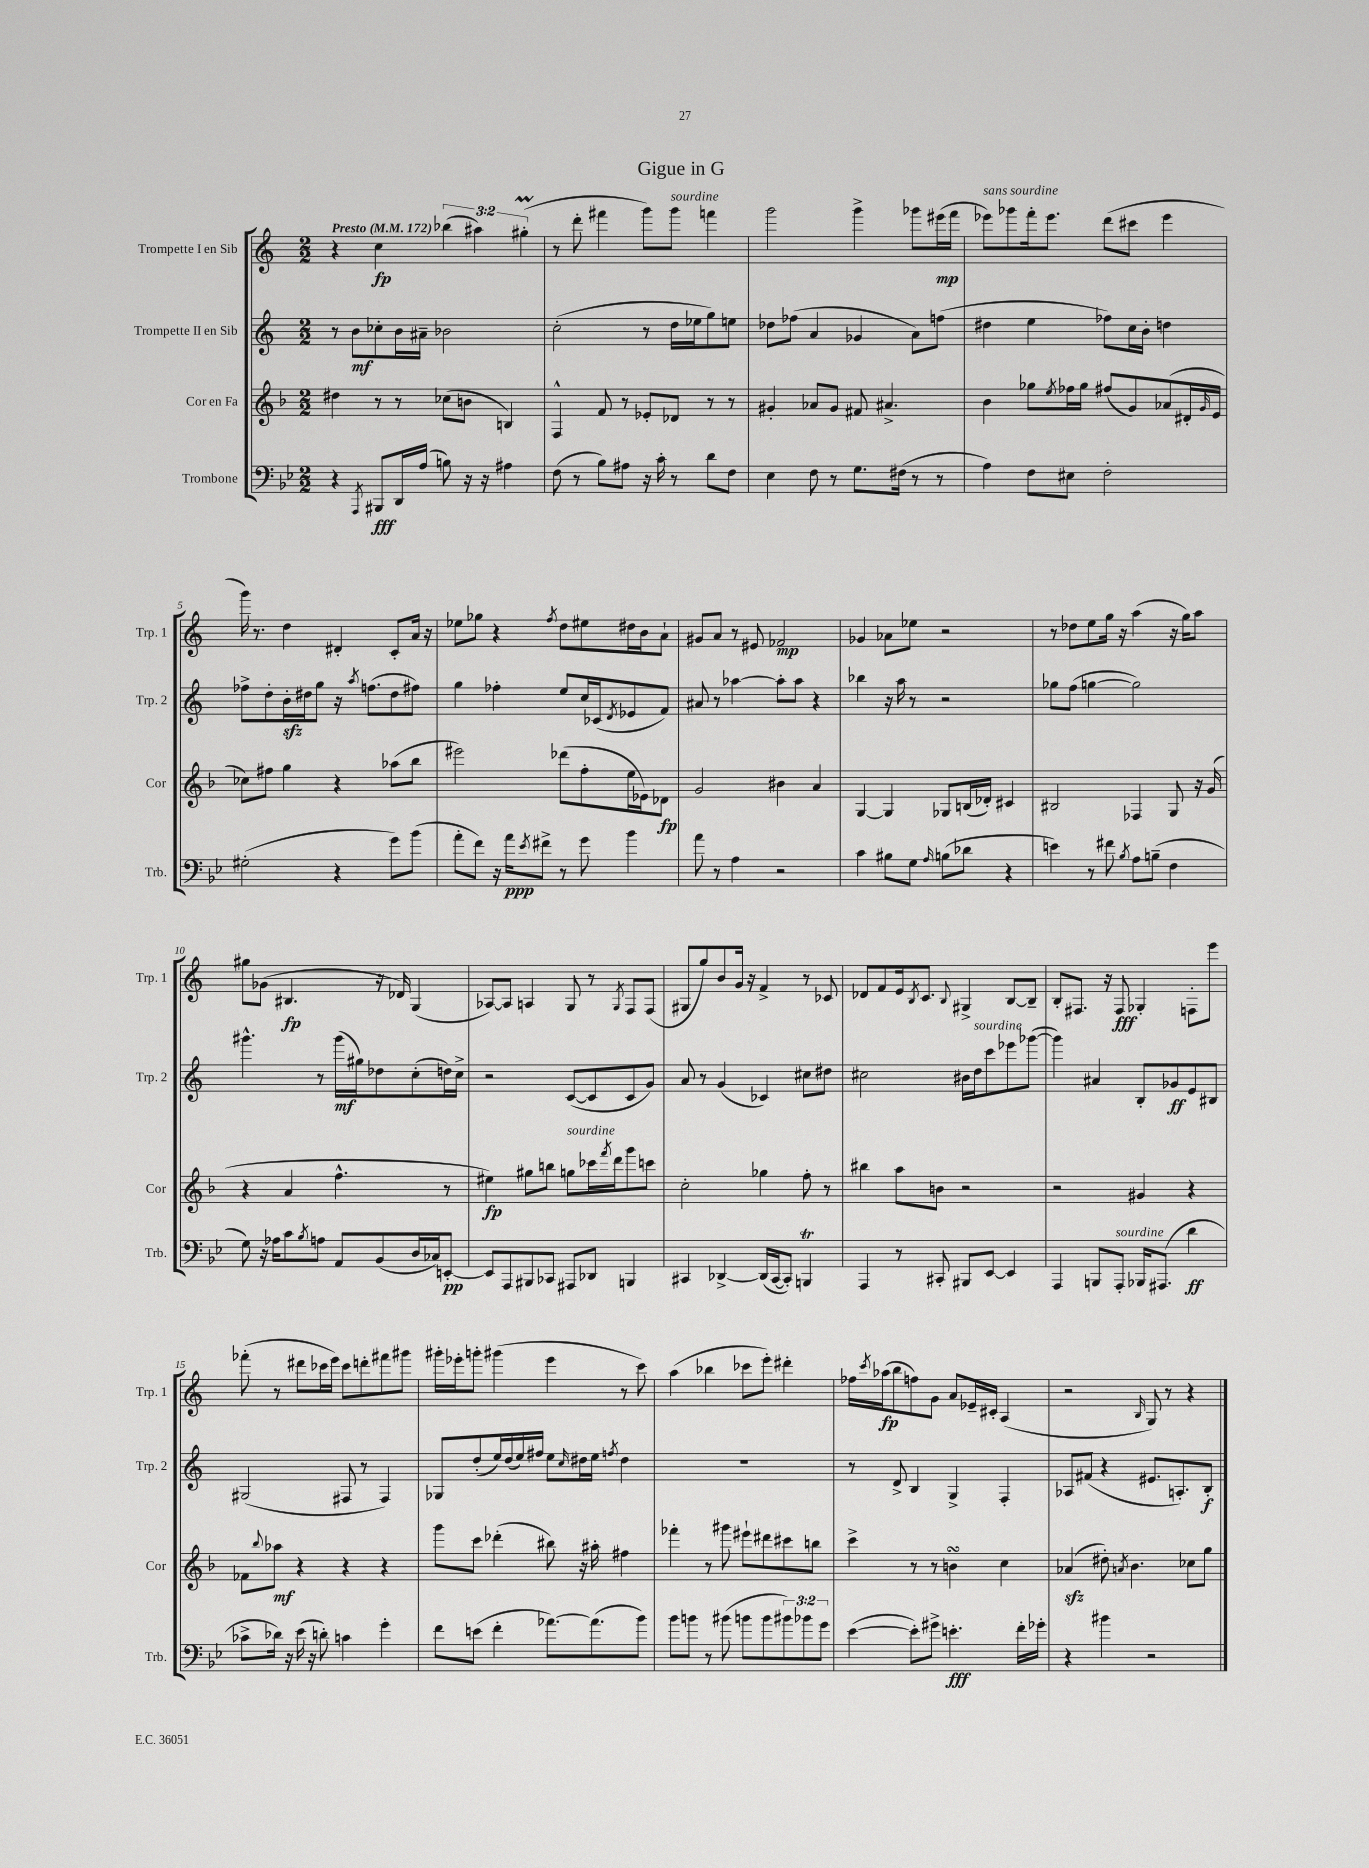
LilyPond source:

\header { title = "Gigue in G" }
<<
\new StaffGroup <<
\new Staff = "s0" \with { instrumentName = "Trompette I en Sib" shortInstrumentName = "Trp. 1" } {
    \clef treble \key c \major \numericTimeSignature \time 2/2 \override Staff.TupletNumber.text = #tuplet-number::calc-fraction-text \tempo "Presto" 4 = 172
    r4 c''4\fp \tuplet 3/2 { bes''4( ais''4) gis''4-.\prall( } |
    r8 d'''8-. fis'''4 g'''8) g'''8^\markup { \italic "sourdine" } f'''4 |
    g'''2 g'''4-> ges'''8 eis'''16\mp( f'''16 |
    ees'''8^\markup { \italic "sans sourdine" }) ges'''8 f'''16-. ees'''8. d'''8( cis'''8 ees'''4 |
    g'''16) r8. d''4 dis'4-. c'8-. a'16 r16 |
    ees''8 ges''8 r4 \acciaccatura { f''8 } d''8 eis''8 dis''16 b'16 a'8-! |
    gis'8 a'8 r8 eis'8 fes'2\mp |
    ges'4 aes'8 ees''8 r2 |
    r8 des''8 e''8 g''16 r16 a''4( r16 g''16) a''8 |
    gis''8 ges'8( bis4.\fp r16 des'16) g4( |
    aes8~) aes8 a4 g8 r8 \acciaccatura { g8 } f8 f8( |
    gis8 g''8) b'8 g'16 r16 f'4-> r8 ces'8 |
    des'8 f'8 e'16 \acciaccatura { b8 } c'8. \appoggiatura { b8 } gis4-> b8~ b8-- |
    b8-. fis8. r16 fis8\fff ges4-. f8-. e'''8 |
    fes'''8-.( r8 dis'''8 ces'''16 e'''16) ces'''8 d'''8-. fis'''8 gis'''8 |
    gis'''16-. ees'''16-. g'''8-. gis'''4( ees'''4 r8 c'''8) |
    a''4( bes''4 ces'''8 e'''8-.) dis'''4-. |
    fes''16 \acciaccatura { c'''8 } aes''16\fp( b''8 f''8) g'8 a'8 ees'16-- cis'16-. a4( |
    r2 \grace { b16 } g8) r8 r4 \bar "|." |
}
\new Staff = "s1" \with { instrumentName = "Trompette II en Sib" shortInstrumentName = "Trp. 2" } {
    \clef treble \key c \major \numericTimeSignature \time 2/2
    r8 b'8\mf ces''8-. b'16 ais'16-- bes'2 |
    c''2-.( r8 d''16 ees''16 g''8) e''8 |
    des''8 fes''8( a'4 ges'4 a'8) f''8( |
    dis''4 e''4 fes''8) c''16 b'16-. d''4 |
    fes''8-> d''8-. b'16-.\sfz dis''16 g''8 r16 \acciaccatura { a''8 } f''8.( dis''8 fis''8) |
    g''4 fes''4-. e''8 c''16 ces'16( \acciaccatura { d'8 } ees'8 f'8) |
    ais'8 r8 aes''4~ aes''8-. aes''8 r4 |
    bes''4 r16 a''16 r8 r2 |
    ges''8 f''8( g''4~ g''2) |
    gis'''4.-^ r8 gis'''16\mf( gis''16) des''8 c''8-.( d''16) c''16-> |
    r2 c'8~( c'8 c'8 g'8) |
    a'8 r8 g'4( ces'4) cis''8 dis''8 |
    cis''2 bis'16 d''16^\markup { \italic "sourdine" } c'''8 ees'''8 ges'''8~( |
    ges'''4) ais'4 b8-. ges'8\ff e'8 bis8 |
    gis2( fis8 r8 fis4) |
    ges8 d''8-.( e''16) d''16( e''16) fis''16 e''8 \grace { c''16 } dis''16 e''16 \acciaccatura { f''8 } dis''4 |
    R1 |
    r8 d'8-> b4 g4-> f4-. |
    aes8 fis'8( r4 eis'8. a8.-.) b8-.\f \bar "|." |
}
\new Staff = "s2" \with { instrumentName = "Cor en Fa" shortInstrumentName = "Cor" } {
    \clef treble \key f \major \numericTimeSignature \time 2/2
    dis''4 r8 r8 ces''8( b'8 b4) |
    f4-^ f'8 r8 ees'8-. des'8 r8 r8 |
    gis'4-. aes'8 gis'8 fis'8 ais'4.-> |
    bes'4 ges''8 \acciaccatura { e''8 } fes''16 ges''16 fis''8( g'8) aes'8( dis'16-. \grace { g'16 } e'16 |
    ces''8) fis''8 g''4 r4 aes''8( bes''8 |
    eis'''2) des'''8( f''8-. e''16 ees'16) des'8\fp |
    g'2 bis'4 a'4 |
    g4~ g4 ges8 b16( des'16-.) cis'4 |
    bis2 fes4 g8 r16 g'16( |
    r4 a'4 f''4.-^ r8 |
    eis''4\fp) gis''8 b''8 g''8^\markup { \italic "sourdine" } ces'''16 \acciaccatura { f'''8 } d'''16 g'''8 c'''8 |
    c''2-. ges''4 f''8-. r8 |
    bis''4 a''8 b'8 r2 |
    r2 gis'4 r4 |
    fes'8 \appoggiatura { bes''8 } aes''8\mf r4 r4 r4 |
    g'''8 c'''8 des'''4-.( bis''8) r16 ais''16-. fis''4 |
    fes'''4-. r8 gis'''8 eis'''8-! dis'''8 cis'''8 b''8 |
    c'''4-> r8 r8 b'4\turn c''4 |
    aes'4\sfz( dis''8-.) \acciaccatura { a'8 } bes'4. ces''8 g''8 \bar "|." |
}
\new Staff = "s3" \with { instrumentName = "Trombone" shortInstrumentName = "Trb." } {
    \clef bass \key bes \major \numericTimeSignature \time 2/2 \override Staff.TupletNumber.text = #tuplet-number::calc-fraction-text
    r4 \acciaccatura { a,,8 } bis,,8\fff d,16 a16( b8) r16 r16 ais4 |
    f8( r8 bes8) ais8 r16 c'16-. r8 d'8 f8 |
    ees4 f8 r8 g8. fis16( r8 r8 |
    a4) f8 eis8 f2-. |
    gis2-.( r4 g'8) bes'8( |
    a'8-. f'8) r16 a'16\ppp \acciaccatura { ees'8 } fis'8-> r8 g'8 bes'4 |
    a'8 r8 a4 r2 |
    c'4 bis8 g8 \grace { a16 } b8( des'8 r4 |
    e'4) r8 fis'8 \acciaccatura { bes8 } a8 b8--( f4 |
    g8) r16 aes16 c'8 \acciaccatura { bes8 } a8 a,8 bes,8( d16 ces16) e,8~-.\pp |
    e,8 a,,8 bis,,8 ces,8 ais,,8 des,8 b,,4 |
    cis,4 des,4~-> des,16( cis,16~ cis,8-.) b,,4\trill |
    a,,4 r8 cis,8-. bis,,8 ees,8~ ees,4 |
    a,,4 b,,8 a,,8-.^\markup { \italic "sourdine" } bes,,16 ais,,8.( d'4\ff |
    ces'8-> des'16) r16 ees'16( r16 d'8-.) c'4 g'4-. |
    f'8 e'8( f'4-. aes'8.~) aes'8.( bes'8) |
    bes'8 b'8 r8 bis'8( b'8 b'8 \tuplet 3/2 { bis'8) bes'8 g'8 } |
    ees'4~( ees'8-.) gis'8-> e'4.-.\fff f'16-. ges'16-. |
    r4 bis'4 r2 \bar "|." |
}
>>
>>
